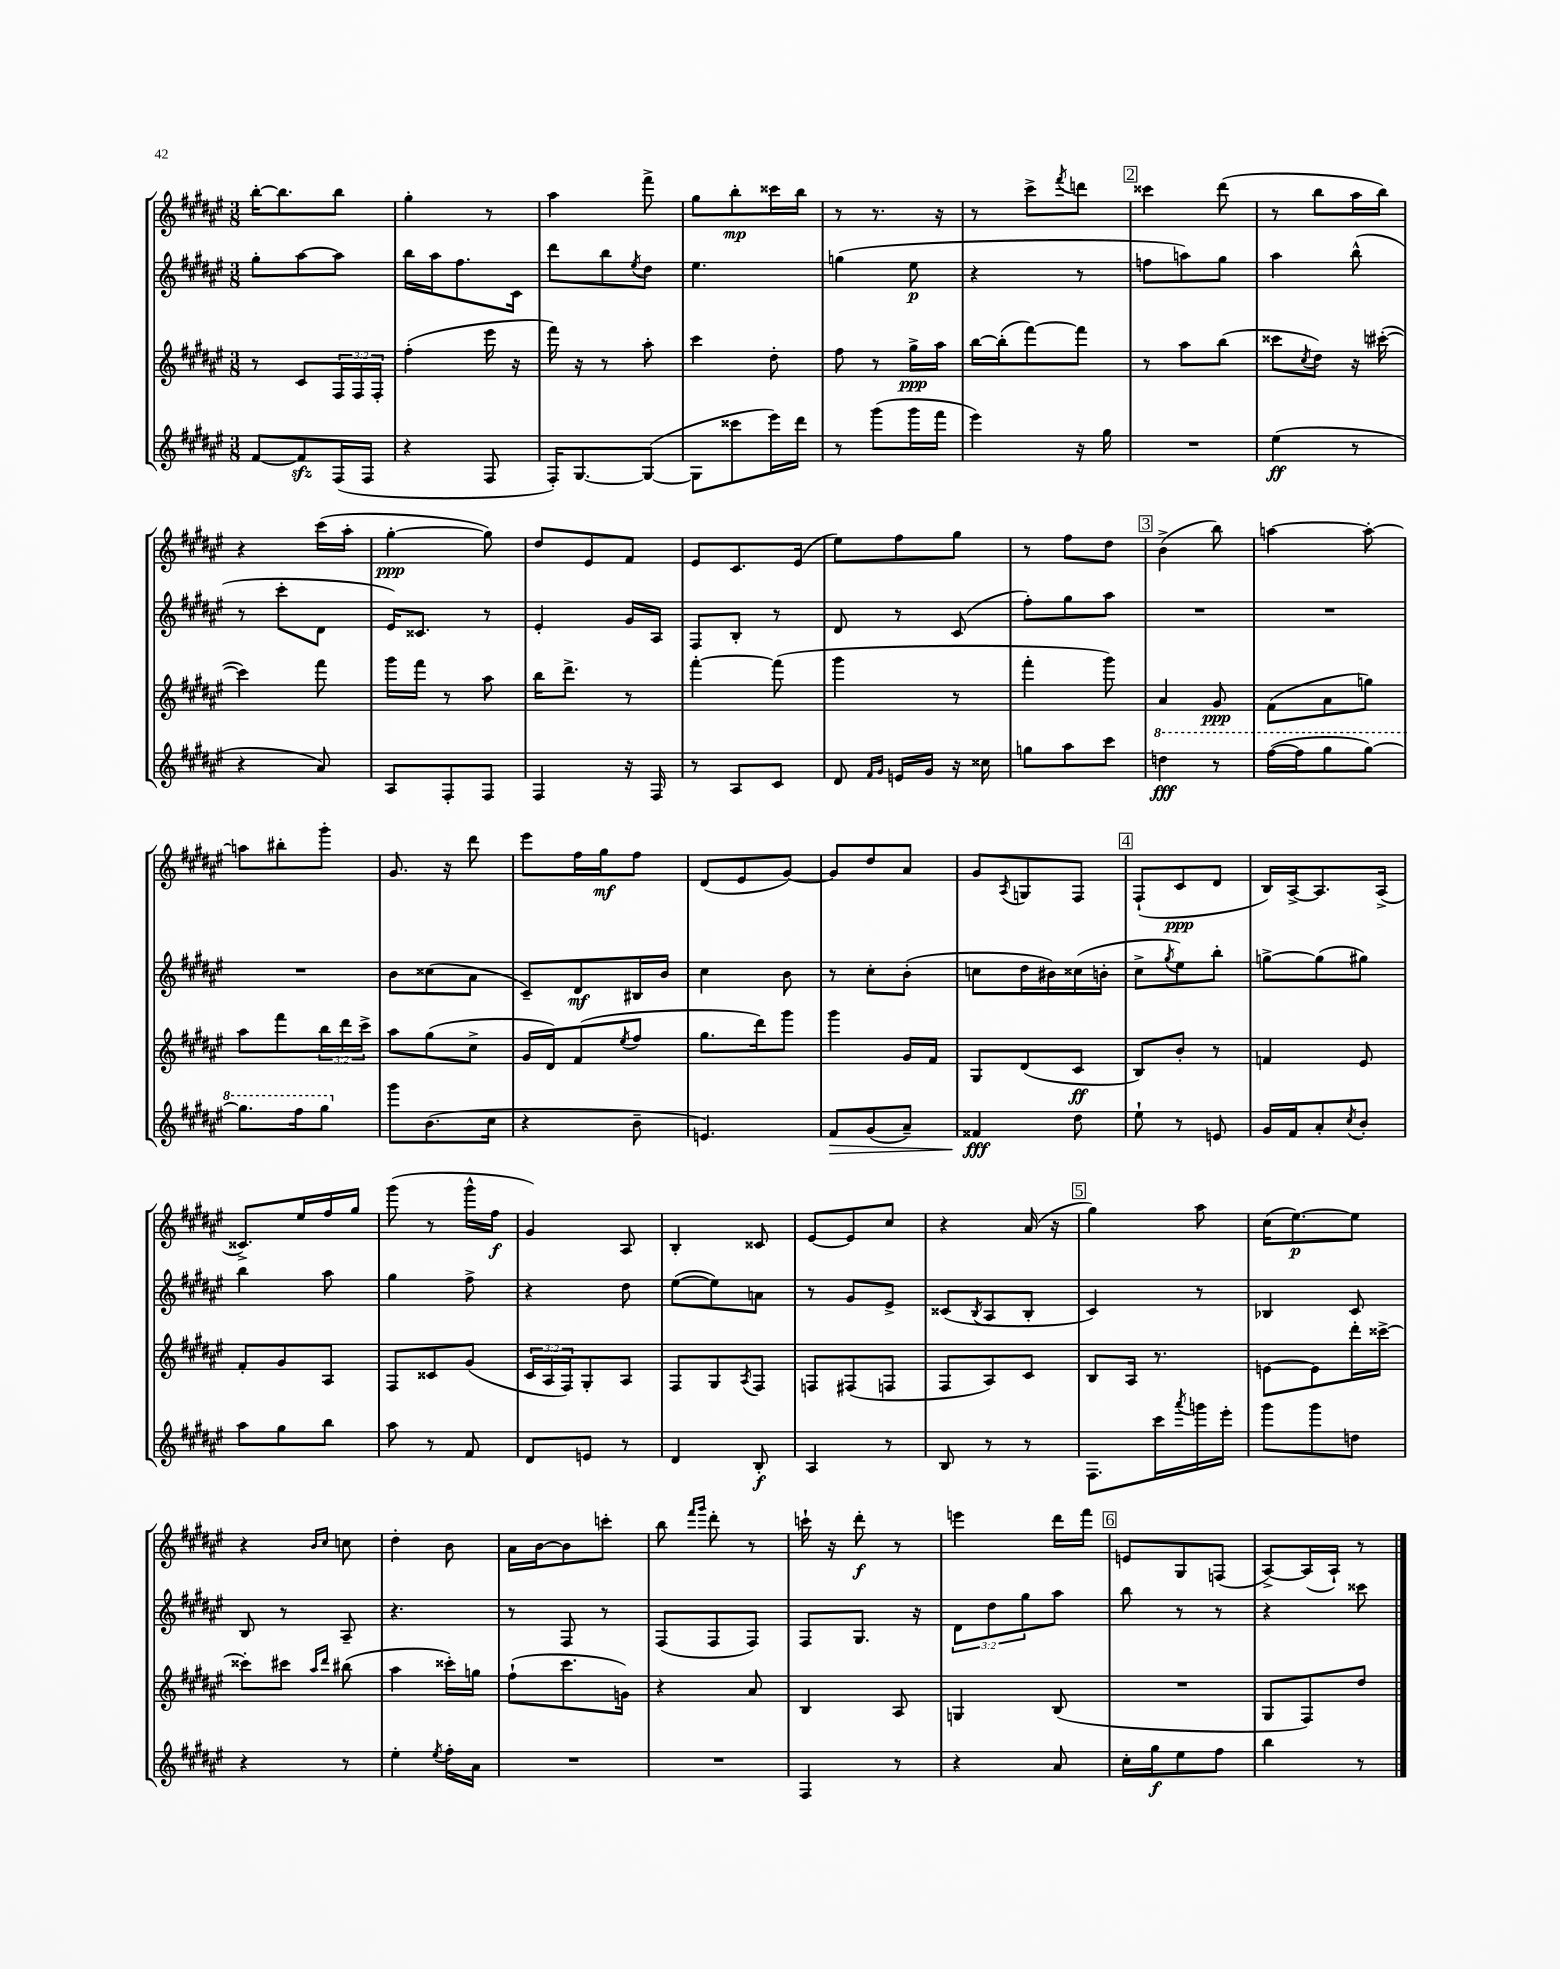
<<
\new StaffGroup <<
\new Staff = "s0" {
    \clef treble \key fis \major \numericTimeSignature \time 3/8
    b''16~-. b''8. b''8 |
    gis''4-. r8 |
    ais''4 fis'''8-> |
    gis''8 b''8-.\mp cisis'''16 b''16 |
    r8 r8. r16 |
    r8 cis'''8-> \acciaccatura { fis'''8 } d'''8 |
    \mark \markup { \box "2" } cisis'''4 dis'''8( |
    r8 b''8 ais''16 b''16) |
    r4 cis'''16( ais''16-. |
    gis''4~-.\ppp gis''8) |
    dis''8 eis'8 fis'8 |
    eis'8 cis'8. eis'16( |
    eis''8) fis''8 gis''8 |
    r8 fis''8 dis''8 |
    \mark \markup { \box "3" } b'4->( b''8) |
    a''4~ a''8~-. |
    a''8 bis''8-. gis'''8-. |
    gis'8. r16 dis'''8 |
    eis'''8 fis''16 gis''16\mf fis''8 |
    dis'8( eis'8 gis'8~) |
    gis'8 dis''8 ais'8 |
    gis'8 \acciaccatura { ais8 } g8 fis8 |
    \mark \markup { \box "4" } fis8-!( cis'8\ppp dis'8 |
    b16) ais16~-> ais8. ais16->( |
    cisis'8.->) eis''16 fis''16 gis''16 |
    gis'''8( r8 gis'''16-^ fis''16\f |
    gis'4) ais8 |
    b4-. cisis'8 |
    eis'8~ eis'8 cis''8 |
    r4 ais'16( r16 |
    \mark \markup { \box "5" } gis''4) ais''8 |
    cis''16( eis''8.~\p) eis''8 |
    r4 \grace { b'16 cis''16 } c''8 |
    dis''4-. b'8 |
    ais'16 b'16~ b'8 c'''8-. |
    b''8 \grace { fis'''16 gis'''16 } dis'''8-. r8 |
    c'''16-! r16 dis'''8-.\f r8 |
    e'''4 dis'''16 fis'''16 |
    \mark \markup { \box "6" } e'8 gis8 f8( |
    ais8~->) ais16( ais16-!) r8 \bar "|." |
}
\new Staff = "s1" {
    \clef treble \key fis \major \numericTimeSignature \time 3/8 \override Staff.TupletNumber.text = #tuplet-number::calc-fraction-text
    gis''8-. ais''8~ ais''8 |
    b''16 ais''16 fis''8. cis'16 |
    dis'''8 b''8 \acciaccatura { eis''8 } dis''8 |
    eis''4. |
    g''4( eis''8\p |
    r4 r8 |
    \mark \markup { \box "2" } f''8 a''8) gis''8 |
    ais''4 b''8-^( |
    r8 cis'''8-. dis'8 |
    eis'16) cisis'8. r8 |
    eis'4-. gis'16 ais16 |
    fis8 b8-. r8 |
    dis'8 r8 cis'8( |
    fis''8-.) gis''8 ais''8 |
    \mark \markup { \box "3" } R4. |
    R4. |
    R4. |
    b'8 cisis''8( ais'8 |
    cis'8--) dis'8\mf bis16 b'16 |
    cis''4 b'8 |
    r8 cis''8-. b'8-.( |
    c''8 dis''16 bis'16) cisis''16( b'16-. |
    \mark \markup { \box "4" } cis''8-> \acciaccatura { gis''8 } eis''8) b''8-. |
    g''8~-> g''8( gis''8) |
    b''4 ais''8 |
    gis''4 fis''8-> |
    r4 dis''8 |
    eis''8~( eis''8) a'8 |
    r8 gis'8 eis'8-> |
    cisis'8( \acciaccatura { b8 } ais8 b8-. |
    \mark \markup { \box "5" } cis'4) r8 |
    bes4 cis'8 |
    b8 r8 ais8-- |
    r4. |
    r8 fis8 r8 |
    fis8( fis8 fis8) |
    fis8 gis8. r16 |
    \tuplet 3/2 { dis'8 dis''8 gis''8 } ais''8 |
    \mark \markup { \box "6" } b''8 r8 r8 |
    r4 cisis'''8 \bar "|." |
}
\new Staff = "s2" {
    \clef treble \key fis \major \numericTimeSignature \time 3/8 \override Staff.TupletNumber.text = #tuplet-number::calc-fraction-text
    r8 cis'8 \tuplet 3/2 { fis16 fis16 fis16-. } |
    fis''4-.( eis'''16 r16 |
    fis'''16) r16 r8 ais''8-. |
    cis'''4 dis''8-. |
    fis''8 r8 gis''16->\ppp ais''16 |
    b''16~ b''16-.( fis'''8~) fis'''8 |
    \mark \markup { \box "2" } r8 ais''8 b''8( |
    cisis'''8 \acciaccatura { cis''8 } dis''8) r16 cis'''16~-.( |
    cis'''4) fis'''8 |
    gis'''16 fis'''16 r8 ais''8 |
    b''16 dis'''8.-> r8 |
    fis'''4~-. fis'''8( |
    gis'''4 r8 |
    fis'''4-. gis'''8) |
    \mark \markup { \box "3" } ais'4 gis'8\ppp |
    fis'8( ais'8 g''8) |
    ais''8 fis'''8 \tuplet 3/2 { b''16 dis'''16 cis'''16-> } |
    ais''8 gis''8( cis''8-> |
    gis'16 dis'16) fis'8( \acciaccatura { eis''8 } fis''8 |
    gis''8. dis'''16) gis'''8 |
    gis'''4 gis'16 fis'16 |
    gis8 dis'8( cis'8\ff |
    \mark \markup { \box "4" } b8) b'8-. r8 |
    f'4 eis'8 |
    fis'8-. gis'8 ais8 |
    fis8 cisis'8 gis'8( |
    \tuplet 3/2 { cis'16 ais16 fis16) } gis8-. ais8 |
    fis8 gis8 \acciaccatura { ais8 } fis8 |
    f8 fis8( f8 |
    fis8 ais8) cis'8 |
    \mark \markup { \box "5" } b8 ais16 r8. |
    e'8~ e'8 dis'''16-. cisis'''16~-> |
    cisis'''8-. cis'''8 \grace { ais''16 dis'''16 } bis''8( |
    ais''4 cisis'''16-.) g''16 |
    fis''8-!( cis'''8. g'16) |
    r4 ais'8 |
    b4 ais8 |
    g4 b8( |
    \mark \markup { \box "6" } R4. |
    gis8 fis8) dis''8 \bar "|." |
}
\new Staff = "s3" {
    \clef treble \key fis \major \numericTimeSignature \time 3/8
    fis'8~ fis'8\sfz fis16( fis16 |
    r4 fis8 |
    fis16-.) gis8.~ gis8~( |
    gis8 cisis'''8 eis'''16) dis'''16 |
    r8 gis'''8( gis'''16 fis'''16 |
    eis'''4) r16 gis''16 |
    \mark \markup { \box "2" } R4. |
    eis''4\ff( r8 |
    r4 ais'8) |
    ais8 fis8-. fis8 |
    fis4 r16 fis16 |
    r8 ais8 cis'8 |
    dis'8 \grace { fis'16 gis'16 } e'16 gis'16 r16 cisis''16 |
    g''8 ais''8 cis'''8 |
    \mark \markup { \box "3" } \ottava #1 d'''4\fff r8 |
    fis'''16~( fis'''16 gis'''8 gis'''8~) |
    gis'''8. fis'''16 gis'''8 \ottava #0 |
    gis'''8 b'8.( cis''16 |
    r4 b'8-- |
    e'4.) |
    fis'8\> gis'8( ais'8--) |
    fisis'4\fff\! dis''8 |
    \mark \markup { \box "4" } eis''8-! r8 e'8 |
    gis'16 fis'16 ais'8-. \acciaccatura { cis''8 } b'8-. |
    ais''8 gis''8 b''8 |
    ais''8 r8 fis'8 |
    dis'8 e'8 r8 |
    dis'4 b8-.\f |
    ais4 r8 |
    b8 r8 r8 |
    \mark \markup { \box "5" } fis8. cis'''16 \acciaccatura { ais'''8 } g'''16 eis'''16-. |
    gis'''8 gis'''8 d''8 |
    r4 r8 |
    eis''4-. \acciaccatura { eis''8 } fis''16-. ais'16 |
    R4. |
    R4. |
    fis4 r8 |
    r4 ais'8 |
    \mark \markup { \box "6" } cis''16-. gis''16\f eis''8 fis''8 |
    b''4 r8 \bar "|." |
}
>>
>>
\layout { \context { \Score \remove "Bar_number_engraver" } }
